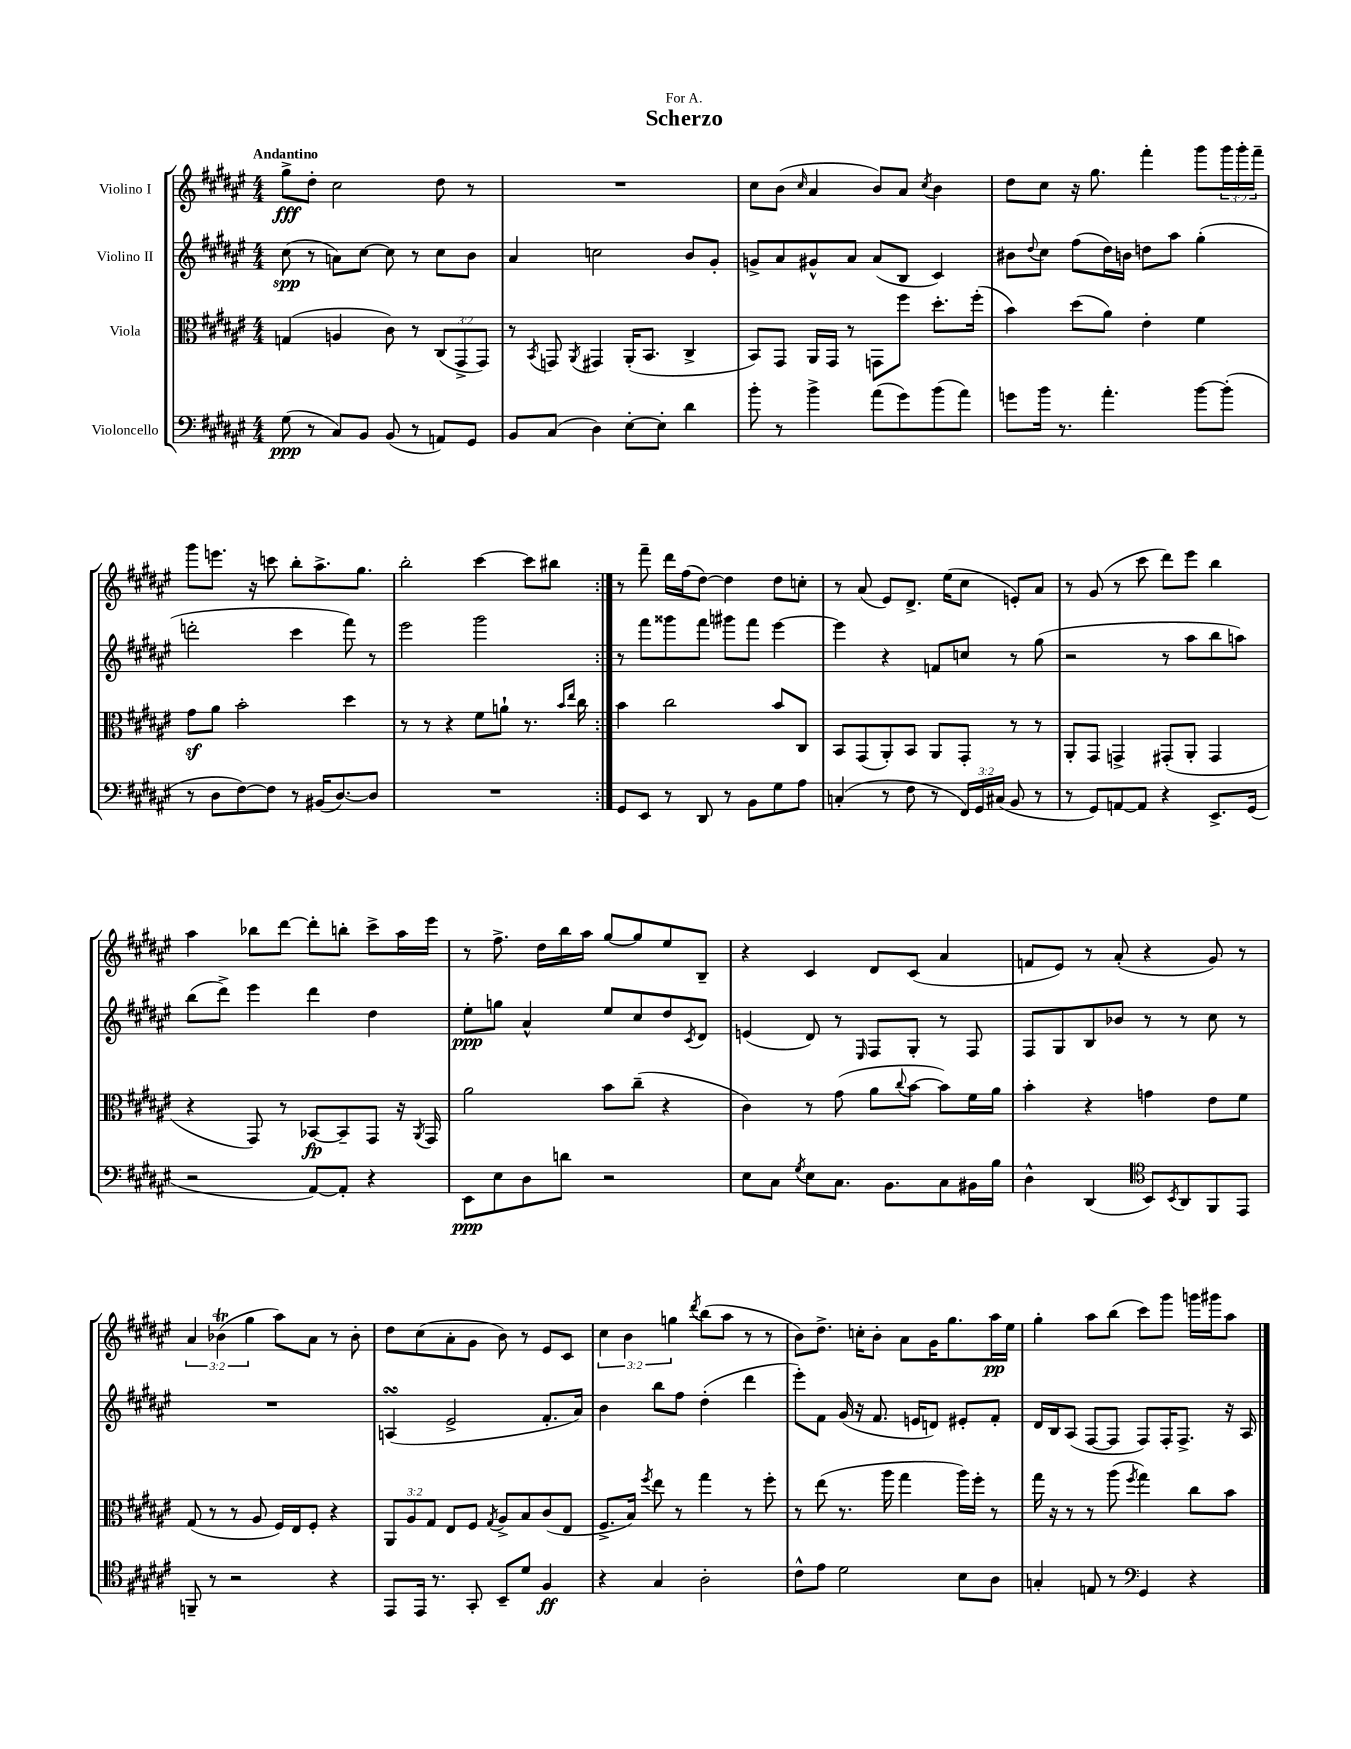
\header { title = "Scherzo" dedication = "For A." }
<<
\new StaffGroup <<
\new Staff = "s0" \with { instrumentName = "Violino I" } {
    \clef treble \key fis \major \numericTimeSignature \time 4/4 \override Staff.TupletNumber.text = #tuplet-number::calc-fraction-text \tempo "Andantino"
    \repeat volta 2 { gis''8->\fff dis''8-. cis''2 dis''8 r8 |
    R1 |
    cis''8 b'8( \grace { cis''16 } ais'4 b'8) ais'8 \acciaccatura { cis''8 } b'4 |
    dis''8 cis''8 r16 gis''8. fis'''4-. gis'''8 \tuplet 3/2 { gis'''16 gis'''16-. fis'''16-- } |
    gis'''8 e'''8. r16 c'''8 b''8-. ais''8.-> gis''8. |
    b''2-. cis'''4~ cis'''8 bis''8 | }
    r8 fis'''8-- dis'''16 fis''16( dis''8~) dis''4 dis''8 c''8-. |
    r8 ais'8( eis'8) dis'8.-> eis''16( cis''8 e'8-.) ais'8 |
    r8 gis'8( r8 cis'''8 dis'''8) eis'''8 b''4 |
    ais''4 bes''8 dis'''8~ dis'''8-. b''8-. cis'''8-> ais''16 eis'''16 |
    r8 fis''8.-> dis''16 b''16 ais''16 gis''8~ gis''8 eis''8 b8-- |
    r4 cis'4 dis'8 cis'8( ais'4 |
    f'8 eis'8) r8 ais'8-.( r4 gis'8) r8 |
    \tuplet 3/2 { ais'4 bes'4\trill( gis''4 } ais''8) ais'8 r8 bes'8-. |
    dis''8 cis''8( ais'8-. gis'8 b'8) r8 eis'8 cis'8 |
    \tuplet 3/2 { cis''4 b'4 g''4 } \acciaccatura { dis'''8 } b''8( ais''8 r8 r8 |
    b'8) dis''8.-> c''16-. b'8-. ais'8 gis'16 gis''8. ais''16\pp eis''16 |
    gis''4-. ais''8 b''8( cis'''8) gis'''8 g'''16 gis'''16 ais''8 \bar "|." |
}
\new Staff = "s1" \with { instrumentName = "Violino II" } {
    \clef treble \key fis \major \numericTimeSignature \time 4/4
    \repeat volta 2 { cis''8\spp( r8 a'8) cis''8~ cis''8 r8 cis''8 b'8 |
    ais'4 c''2 b'8 gis'8-. |
    g'8-> ais'8 gis'8-^ ais'8 ais'8( b8 cis'4) |
    bis'8 \appoggiatura { dis''8 } cis''8 fis''8( dis''16) b'16 d''8 ais''8 gis''4-.( |
    d'''2-. cis'''4 fis'''8) r8 |
    eis'''2 gis'''2 | }
    r8 fis'''8 gisis'''8 fis'''8 gis'''8 fis'''8 eis'''4~ |
    eis'''4 r4 f'8 c''8 r8 gis''8( |
    r2 r8 ais''8 b''8 a''8) |
    b''8( dis'''8->) eis'''4 dis'''4 dis''4 |
    eis''8-.\ppp g''8 ais'4-^ eis''8 cis''8 dis''8 \acciaccatura { cis'8 } dis'8 |
    e'4( dis'8) r8 \grace { eis16 } fis8 gis8-. r8 fis8 |
    fis8 gis8 b8 bes'8 r8 r8 cis''8 r8 |
    R1 |
    a4\turn( eis'2-> fis'8.-. ais'16) |
    b'4 b''8 fis''8 dis''4-.( dis'''4 |
    eis'''8-.) fis'8 gis'16( r16 fis'8. e'16 d'8) eis'8-. fis'8-. |
    dis'16 b16 ais8( fis8~ fis8 fis8) fis16-. fis8.-> r16 ais16 \bar "|." |
}
\new Staff = "s2" \with { instrumentName = "Viola" } {
    \clef alto \key fis \major \numericTimeSignature \time 4/4 \override Staff.TupletNumber.text = #tuplet-number::calc-fraction-text
    \repeat volta 2 { g4( a4 cis'8) r8 \tuplet 3/2 { cis8( gis,8-> gis,8) } |
    r8 \acciaccatura { b,8 } g,8 \acciaccatura { ais,8 } gis,4 ais,16-.( b,8. cis4-> |
    b,8) gis,8 ais,16 gis,16 r8 g,8 fis''8 dis''8.-. fis''16-.( |
    b'4) dis''8( ais'8) eis'4-. fis'4 |
    gis'8\sf ais'8 b'2-. dis''4 |
    r8 r8 r4 fis'8 a'8-! r8. \grace { b'16 eis''16 } cis''16 | }
    b'4 cis''2 b'8 cis8 |
    b,8 gis,8( ais,8-.) b,8 ais,8 gis,8-. r8 r8 |
    ais,8-. gis,8 g,4-> gis,8-.( ais,8-. gis,4 |
    r4 gis,8) r8 bes,8~\fp bes,8-- gis,8 r16 \acciaccatura { ais,8 } gis,16 |
    ais'2 b'8 cis''8--( r4 |
    cis'4) r8 gis'8( ais'8 \appoggiatura { cis''8 } b'8~ b'8) fis'16 ais'16 |
    b'4-. r4 g'4 eis'8 fis'8 |
    gis8( r8 r8 ais8 fis16) eis16 fis8-. r4 |
    \tuplet 3/2 { ais,8 ais8 gis8 } eis8 fis8 \acciaccatura { gis8 } ais8-> b8 cis'8( eis8 |
    fis8.-> b16) \acciaccatura { fis''8 } eis''8 r8 gis''4 r8 fis''8-. |
    r8 eis''8( r8. ais''16 gis''4 ais''16) fis''16-. r8 |
    gis''16 r16 r8 r8 ais''8( \acciaccatura { fis''8 } gis''4) cis''8 b'8 \bar "|." |
}
\new Staff = "s3" \with { instrumentName = "Violoncello" } {
    \clef bass \key fis \major \numericTimeSignature \time 4/4 \override Staff.TupletNumber.text = #tuplet-number::calc-fraction-text
    \repeat volta 2 { gis8\ppp( r8 cis8) b,8 b,8( r8 a,8) gis,8 |
    b,8 cis8( dis4) eis8~-. eis8-. dis'4 |
    b'8-. r8 b'4-> ais'8( gis'8) b'8( ais'8) |
    g'8 b'16 r8. ais'4.-. b'8~ b'8-.( |
    r8 dis8 fis8~) fis8 r8 bis,16( dis8.~) dis8 |
    R1 | }
    gis,8 eis,8 r8 dis,8 r8 b,8 gis8 ais8 |
    c4-.( r8 fis8 r8 \tuplet 3/2 { fis,16) gis,16 cis16( } b,8 r8 |
    r8 gis,8) a,8~ a,8 r4 eis,8.-> gis,16( |
    r2 ais,8~) ais,8-. r4 |
    eis,8\ppp eis8 dis8 d'8 r2 |
    eis8 cis8 \acciaccatura { gis8 } eis8 cis8. b,8. cis8 bis,16 b16 |
    dis4-^ dis,4( \clef tenor b,8) \acciaccatura { b,8 } ais,8 fis,8 eis,8 |
    f,8-- r8 r2 r4 |
    eis,8 eis,16 r8. gis,8-. b,8-- dis'8 fis4\ff |
    r4 gis4 ais2-. |
    cis'8-^ eis'8 dis'2 b8 ais8 |
    g4-. e8 r8 \clef bass gis,4 r4 \bar "|." |
}
>>
>>
\layout { \context { \Score \remove "Bar_number_engraver" } }
